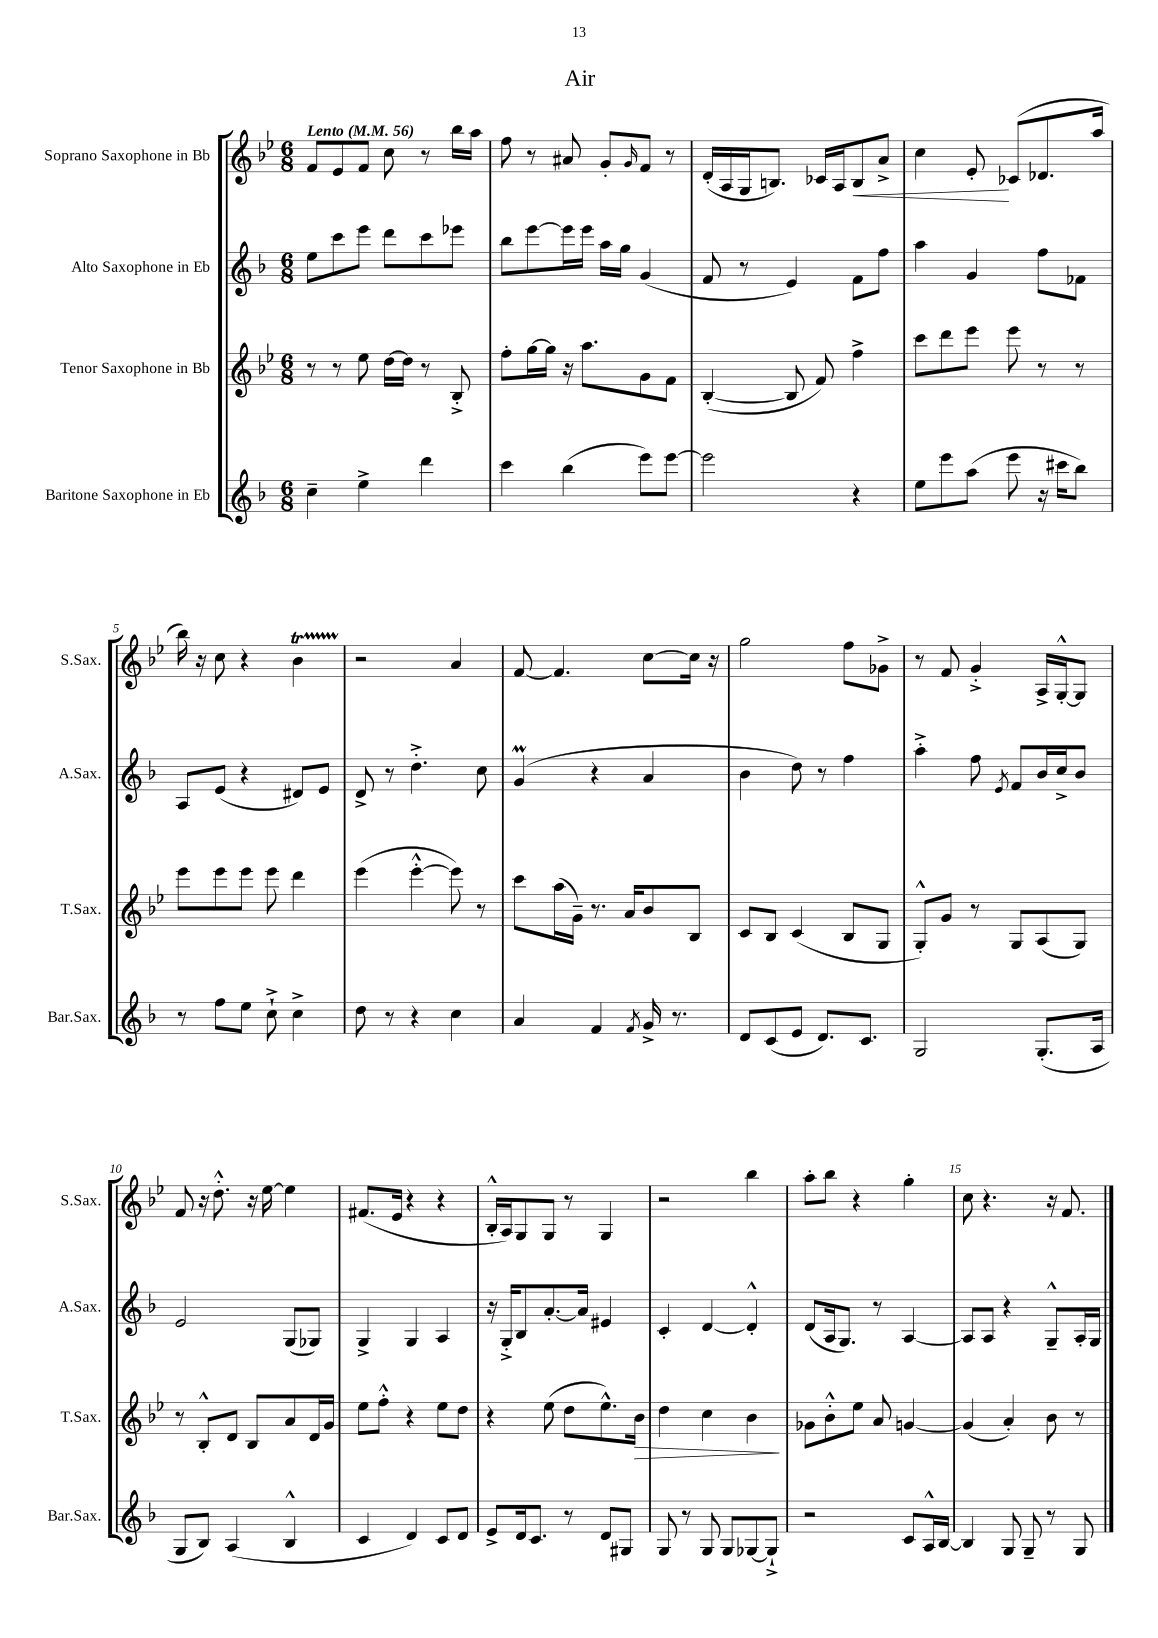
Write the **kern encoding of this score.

**kern	**kern	**kern	**kern
*staff4	*staff3	*staff2	*staff1
*clefG2	*clefG2	*clefG2	*clefG2
*k[b-]	*k[b-e-]	*k[b-]	*k[b-e-]
*M6/8	*M6/8	*M6/8	*M6/8
*MM56	*MM56	*MM56	*MM56
4cc~\	8r	8ee\L	8f/L
.	8r	8ccc\	8e-/
4ee^\	8ee-\	8eee\J	8f/J
.	[16dd\LL	8ddd\L	8cc\
.	16dd\]JJ	.	.
4ddd\	8r	8ccc\	8r
.	8B-'^/	8eee-\J	16bb-\LL
.	.	.	16aa\JJ
=	=	=	=
4ccc\	8ff'\L	8bb-\L	8ff\
.	[16gg\L	[8eee\	8r
.	16gg\]JJ	.	.
(4bb-\	16r	16eee\]L	8a#/
.	8.aa\L	16eee\JJ	.
.	.	16aa\LL	8g'/L
.	.	16gg\JJ	.
.	.	.	16qqg/
8eee\L)	8g\	(4g/	8f/J
[8eee\J	8f\J	.	8r
=	=	=	=
2eee\]	([4B-'/	8f/	(16d'/LL
.	.	.	16A/
.	.	8r	16G/J
.	.	.	8.B/J)
.	8B-/]	4e/)	.
.	8f/)	.	16c-/LL
.	.	.	16A/J
4r	4ff^\	8f\L	8B/
.	.	8ff\J	8a^/J
=	=	=	=
8ee\L	8ccc\L	4aa\	4cc\
8eee\	8ddd\	.	.
(8aa\J	8eee-\J	4g/	8e-'/
8eee\	8eee-\	.	(8c-/L
16r	8r	8ff\L	8.d-/
16ccc#\LK	.	.	.
8bb-\J)	8r	8f-\J	.
.	.	.	16aa/Jk
=	=	=	=
8r	8eee-\L	8A/L	16bb-\)
.	.	.	16r
8ff\L	8eee-\	(8e/J	8cc\
8ee\J	8eee-\J	4r	4r
8cc`^\	8eee-\	.	.
4cc^\	4ddd\	8d#/L)	4b-\
.	.	8e/J	.
=	=	=	=
8dd\	(4eee-\	8d^/	2r
8r	.	8r	.
4r	[4eee-'^^\	4.dd'^\	.
4cc\	8eee-\])	.	4a/
.	8r	8cc\	.
=	=	=	=
4a/	8ccc\L	(4g/	[8f/
.	(16aa\L	.	4.f/]
.	16g~\JJ)	.	.
4f/	8.r	4r	.
.	16a/LK	.	.
8qf/	.	.	.
16g^/	8b-/	4a/	[8cc\L
8.r	.	.	.
.	8B-/J	.	16cc\]Jk
.	.	.	16r
=	=	=	=
8d/L	8c/L	4b-\	2gg\
(8c/	8B-/J	.	.
8e/J	(4c/	8dd\)	.
8.d/L)	.	8r	.
.	8B-/L	4ff\	8ff\L
8.c/J	.	.	.
.	8G/J	.	8g-^\J
=	=	=	=
2G/	8G'^^/L)	4aa'^\	8r
.	8g/J	.	8f/
.	8r	8ff\	4g'^/
.	.	8qe/	.
.	8G/L	8f/L	.
(8.G'/L	(8A/	16b-/L	16A^/LL
.	.	16cc^/J	[16G'^^/J
.	8G/J)	8b-/J	8G/]J
16A/Jk	.	.	.
=	=	=	=
8G/L	8r	2e/	8f/
8B-/J)	8B-'^^/L	.	16r
.	.	.	8.dd'^^\
(4A/	8d/J	.	.
.	8B-/L	.	16r
.	.	.	[16ee-\
4B-^^/	8a/	(8G/L	4ee-\]
.	16d/L	8G-/J)	.
.	16g/JJ	.	.
=	=	=	=
4c/	8ee-\L	4G^/	(8.f#/L
.	8ff'^^\J	.	.
.	.	.	16e-/Jk
4d/)	4r	4G/	4r
8c/L	8ee-\L	4A/	4r
8d/J	8dd\J	.	.
=	=	=	=
8e^/L	4r	16r	16B-'^^/LL
.	.	16G'^/LK	16A/J)
16d/k	.	8B-/	8G/
8.c/J	.	.	.
.	(8ee-\	[8.a'/	8G/J
8r	8dd\L	.	8r
.	.	16a/]Jk	.
8d/L	8.ee-^^\)	4e#/	4G/
8G#/J	.	.	.
.	16b-\Jk	.	.
=	=	=	=
8G/	4dd\	4c'/	2r
8r	.	.	.
8G/	4cc\	[4d/	.
8G/L	.	.	.
[8G-/	4b-\	4d'^^/]	4bb-\
8G-`^/]J	.	.	.
=	=	=	=
2r	8g-\L	(8d/L	8aa'\L
.	8b-'^^\	16A/k	8bb-\J
.	.	8.G/J)	.
.	8ee-\J	.	4r
.	8a/	8r	.
8c/L	[4g/	[4A/	4gg'\
16A^^/L	.	.	.
[16B-/JJ	.	.	.
=	=	=	=
4B-/]	(4g/]	8A/]L	8cc\
.	.	8A/J	4.r
8G/	4a'/)	4r	.
8G~/	.	.	.
8r	8b-\	8G~^^/L	16r
.	.	.	8.f/
8G/	8r	16A'/L	.
.	.	16G/JJ	.
==	==	==	==
*-	*-	*-	*-
